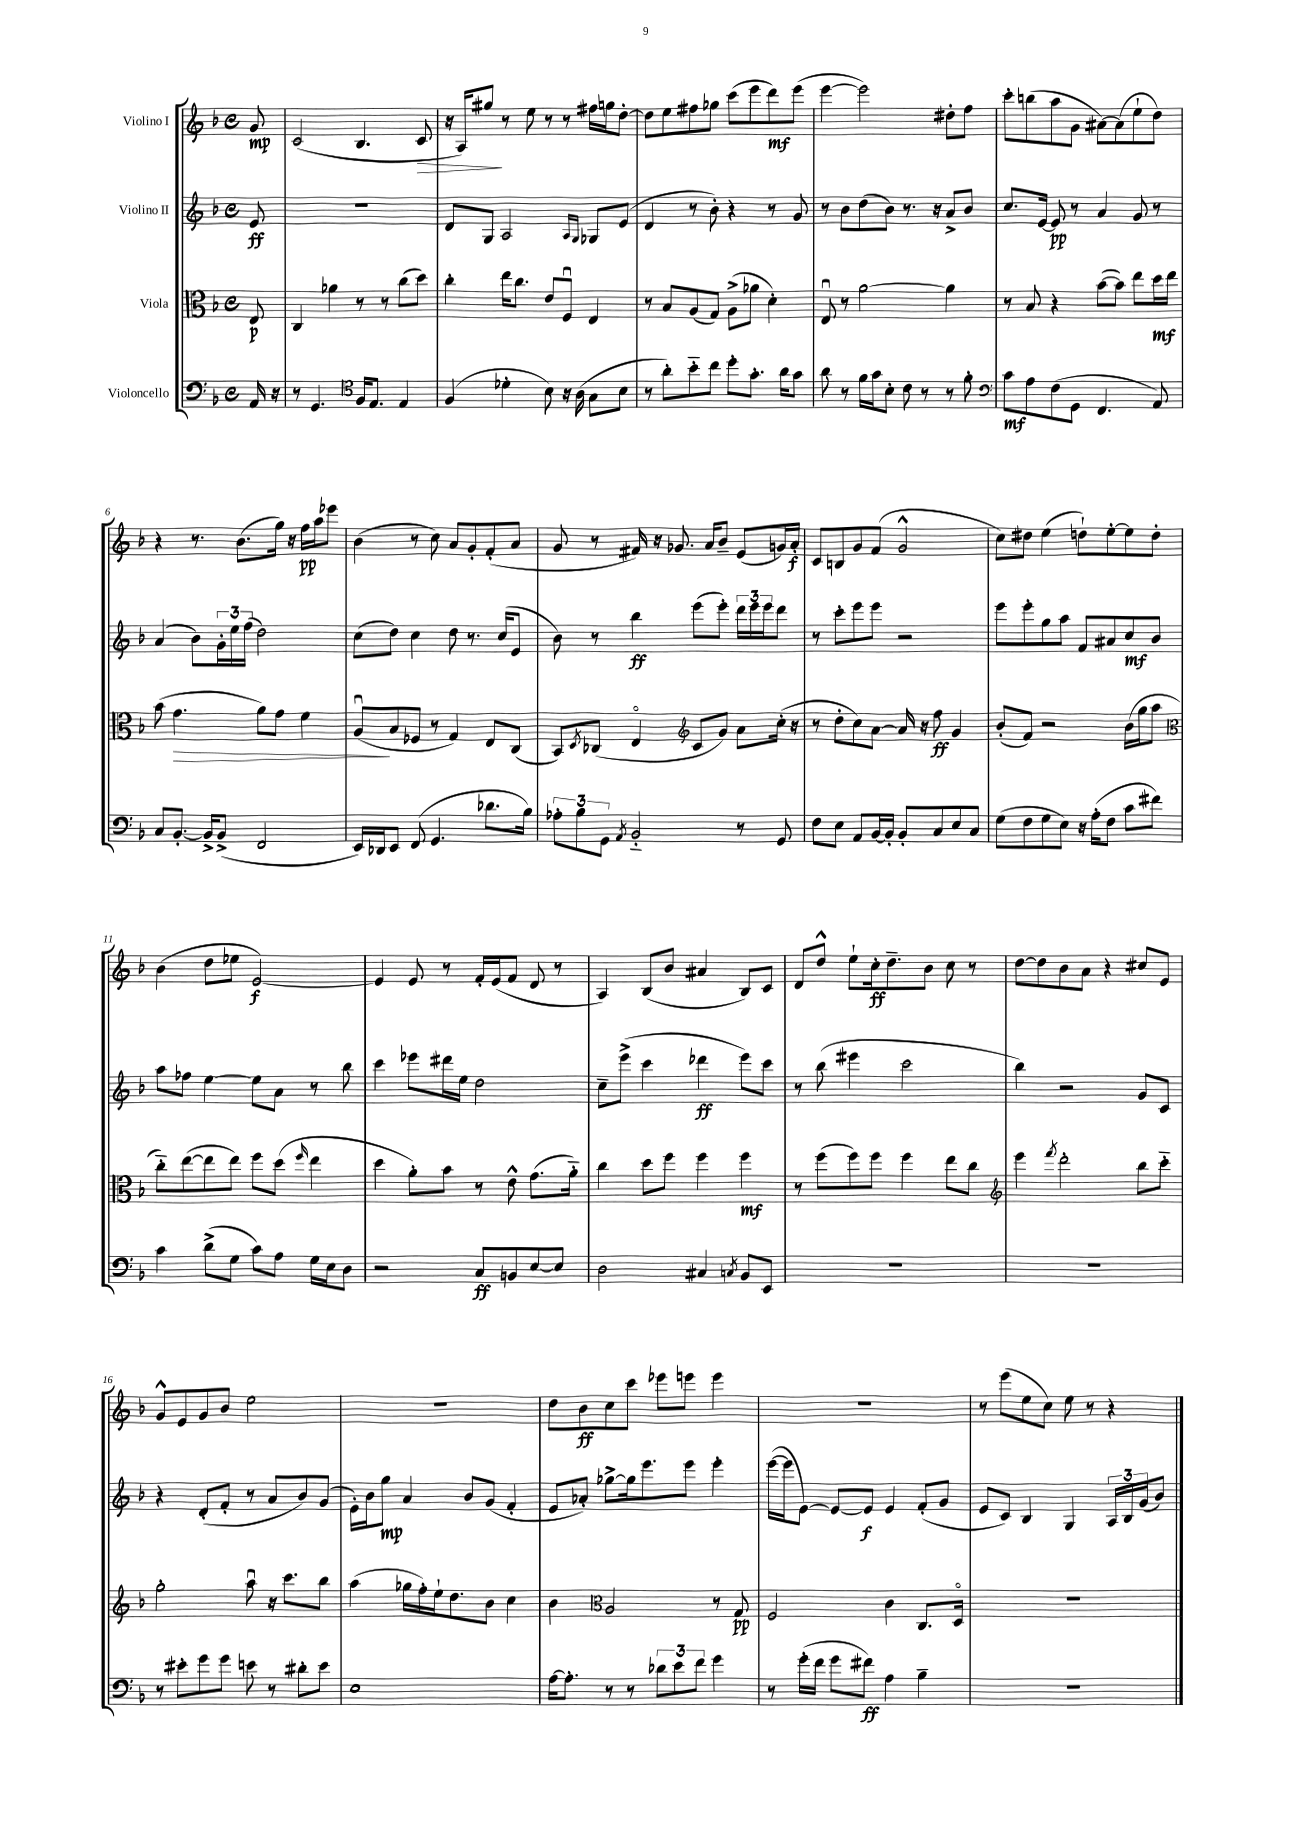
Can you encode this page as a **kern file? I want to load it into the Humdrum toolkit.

**kern	**dynam	**kern	**dynam	**kern	**dynam	**kern	**dynam
*part4	*part4	*part3	*part3	*part2	*part2	*part1	*part1
*staff4	*staff4	*staff3	*staff3	*staff2	*staff2	*staff1	*staff1
*I"Violoncello	*	*I"Viola	*	*I"Violino II	*	*I"Violino I	*
*clefF4	*	*clefC3	*	*clefG2	*	*clefG2	*
*k[b-]	*	*k[b-]	*	*k[b-]	*	*k[b-]	*
*M4/4	*	*M4/4	*	*M4/4	*	*M4/4	*
*met(c)	*	*met(c)	*	*met(c)	*	*met(c)	*
=	=	=	=	=	=	=	=
16AA/	.	8E/	p	8e/	ff	8g/	mp
16r	.	.	.	.	.	.	.
=1	=1	=1	=1	=1	=1	=1	=1
8r	.	4C/	.	1r	.	(2c/	.
4.GG/	.	.	.	.	.	.	.
.	.	4a-X\	.	.	.	.	.
*clefC4	*	*	*	*	*	*	*
16F/KL	.	8r	.	.	.	4.B-/	.
8.E/J	.	.	.	.	.	.	.
.	.	8r	.	.	.	.	.
4E/	.	(8cc\L	.	.	.	.	.
!	!	!	!	!	!	!	!LO:HP:b
.	.	8dd\J)	.	.	.	8c/	>
=2	=2	=2	=2	=2	=2	=2	=2
(4F/	.	4cc'\	.	8d/L	.	16r	.
.	.	.	.	.	.	16A/KL)	.
.	.	.	.	8G/J	.	8gg#X/J	.
4d-X'\	.	16ee\KL	.	2A/	.	8r	]
.	.	8.cc\J	.	.	.	.	.
.	.	.	.	.	.	8ee\	.
8B-\)	.	8e/L	.	.	.	8r	.
16r	.	8Fu/J	.	.	.	8r	.
(16A\	.	.	.	.	.	.	.
.	.	.	.	16qqA/LL	.	.	.
.	.	.	.	16qqG/JJ	.	.	.
8G\L	.	4E/	.	8G-X/L	.	16ff#X\LL	.
.	.	.	.	.	.	16ggn\J	.
8B-\J	.	.	.	(8e/J	.	[8dd'\J	.
=3	=3	=3	=3	=3	=3	=3	=3
8r	.	8r	.	4d/	.	8dd\L]	.
8a'\L)	.	8B-/L	.	.	.	8ee\	.
8b-\	.	(8A/	.	8r	.	8ff#X\	.
8cc\J	.	8G/J)	.	8b-'\)	.	8gg-X\J	.
8dd'\L	.	(8A^\L	.	4r	.	(8ccc\L	.
8.g'\J	.	8a-X\J	.	.	.	8eee\	.
.	.	4d'\)	.	8r	.	8ddd\)	mf
16a\KL	.	.	.	.	.	.	.
8g\J	.	.	.	8g/	.	(8eee\J	.
=4	=4	=4	=4	=4	=4	=4	=4
8a\	.	8Eu/	.	8r	.	[4eee\	.
8r	.	8r	.	8b-\L	.	.	.
16f\LL	.	[2a\	.	(8dd\	.	2eee\])	.
16g\J	.	.	.	.	.	.	.
8B-'\J	.	.	.	8b-\J)	.	.	.
8c\	.	.	.	8.r	.	.	.
8r	.	.	.	.	.	.	.
.	.	.	.	16r	.	.	.
8r	.	4a\]	.	8a^/L	.	8dd#X'\L	.
8f'\	.	.	.	8b-/J	.	8ff\J	.
=5	=5	=5	=5	=5	=5	=5	=5
*clefF4	*	*	*	*	*	*	*
8c\L	mf	8r	.	8.cc/L	.	8ccc'\L	.
8A\	.	8B-/	.	.	.	(8bbn\	.
.	.	.	.	[16e/Jk	.	.	.
(8F\	.	4r	.	8e/]	pp	8aa\	.
8GG\J	.	.	.	8r	.	8g\J	.
4.FF/	.	([8b-\L	.	4a/	.	[8a#X\L)	.
.	.	8b-\J])	.	.	.	(8a#\]	.
.	.	8ee\L	.	8g/	.	8ee`\	.
8AA/)	.	16dd\L	mf	8r	.	8dd\J)	.
.	.	16ee\JJ	.	.	.	.	.
!!LO:LB:g=z
=6	=6	=6	=6	=6	=6	=6	=6
8C/L	.	(8b-\	.	(4a/	.	4r	.
!	!	!	!LO:HP:b	!	!	!	!
[8.BB-'/J	.	4.g\	>	.	.	.	.
.	.	.	.	8b-\L)	.	8.r	.
16BB-^/KL]	.	.	.	.	.	.	.
(8BB-^/J	.	.	.	24g'\L	.	.	.
.	.	.	.	24ee\	.	.	.
.	.	.	.	.	.	(8.b-\L	.
.	.	.	.	(24ff\JJ	.	.	.
2FF/	.	8a\L)	.	2dd\)	.	.	.
.	.	8g\J	.	.	.	16gg\Jk)	.
.	.	.	.	.	.	16r	.
.	.	4f\	.	.	.	16ff\LL	pp
.	.	.	.	.	.	16aa\J	.
.	.	.	.	.	.	8eee-X\J	.
=7	=7	=7	=7	=7	=7	=7	=7
16EE/LL)	.	(8Au/L	.	(8cc\L	.	(4b-\	.
16DD-X/J	.	.	.	.	.	.	.
8EE/J	.	8B-/	]	8dd\J)	.	.	.
(8FF/	.	8F-X/J	.	4cc\	.	8r	.
4.GG/	.	8r	.	.	.	8cc\)	.
.	.	4G/)	.	8dd\	.	8a/L	.
.	.	.	.	8.r	.	8g'/	.
8.d-X\L	.	8E/L	.	.	.	(8f'/	.
.	.	.	.	(16cc/KL	.	.	.
.	.	(8C/J	.	8e/J	.	8a/J	.
16B-\Jk)	.	.	.	.	.	.	.
=8	=8	=8	=8	=8	=8	=8	=8
12A-X'\L	.	8BB-/L)	.	8b-\)	.	8g/	.
12B-\	.	.	.	.	.	.	.
.	.	8qD/	.	.	.	.	.
.	.	(8C-X/J	.	8r	.	8r	.
12GG\J	.	.	.	.	.	.	.
8qAA/	.	.	.	.	.	.	.
2BB-/	.	4E/	.	4bb-\	ff	16f#X/)	.
.	.	.	.	.	.	16r	.
.	.	.	.	.	.	8.g-X/	.
*	*	*clefG2	*	*	*	*	*
.	.	8c/L	.	(8eee\L	.	.	.
.	.	.	.	.	.	16a/KL	.
.	.	8g/J)	.	8eee'\J)	.	8b-~/J	.
8r	.	8a\L	.	24ddd\LL	.	(8e/L	.
.	.	.	.	24eee\	.	.	.
.	.	.	.	24eee\J	.	.	.
8GG/	.	(16cc'\Jk	.	8ddd\J	.	16gn/L)	.
.	.	16r	.	.	.	16a'/JJ	f
=9	=9	=9	=9	=9	=9	=9	=9
8F\L	.	8r	.	8r	.	8c/L	.
8E\J	.	8dd'\L	.	8ccc'\L	.	8Bn/	.
8AA/L	.	8cc\)	.	8eee\	.	8g/	.
[16BB-/L	.	[8a\J	.	8eee\J	.	(8f/J	.
16BB-'/JJ]	.	.	.	.	.	.	.
8BB-'/L	.	16a/]	.	2r	.	2g^^/	.
.	.	16r	.	.	.	.	.
8C/	.	8ff\	ff	.	.	.	.
8E/	.	4g/	.	.	.	.	.
8C/J	.	.	.	.	.	.	.
=10	=10	=10	=10	=10	=10	=10	=10
(8G\L	.	(8b-'/L	.	8eee\L	.	8cc\L)	.
8F\	.	8f/J)	.	8eee'\	.	8dd#X\J	.
8G\	.	2r	.	8gg\	.	(4ee\	.
8E\J)	.	.	.	8aa\J	.	.	.
16r	.	.	.	8f/L	.	8ddn`\L)	.
(16A'\KL	.	.	.	.	.	.	.
8F\J	.	.	.	8a#X/	.	[8ee'\	.
8c\L	.	(16b-\LL	.	8cc/	mf	8ee\]	.
.	.	16gg\J	.	.	.	.	.
8f#X\J)	.	8aa\J	.	8b-/J	.	8dd'\J	.
!!LO:LB:g=z
=11	=11	=11	=11	=11	=11	=11	=11
*	*	*clefC3	*	*	*	*	*
4c\	.	8cc\L)	.	8aa\L	.	(4b-\	.
.	.	([8ee\	.	8ff-X\J	.	.	.
(8d^\L	.	8ee\]	.	[4ee\	.	8dd\L	.
8G\J	.	8ee\J)	.	.	.	8ee-X\J	.
8c\L)	.	8ff\L	.	8ee\L]	.	[2e/)	f
8A\J	.	(8dd\J	.	8a\J	.	.	.
.	.	16qqff/	.	.	.	.	.
16G\LL	.	4ee\	.	8r	.	.	.
16E\J	.	.	.	.	.	.	.
8D\J	.	.	.	8bb-\	.	.	.
=12	=12	=12	=12	=12	=12	=12	=12
2r	.	4dd\	.	4ccc\	.	4e/]	.
.	.	8a'\L)	.	8eee-X\L	.	8e/	.
.	.	8b-\J	.	16ddd#X\L	.	8r	.
.	.	.	.	16ee\JJ	.	.	.
8C/L	ff	8r	.	2dd\	.	16f'/LL	.
.	.	.	.	.	.	(16e/J	.
8BBn/	.	8e^^\	.	.	.	8f/J	.
[8E/	.	(8.g\L	.	.	.	8d/	.
8E/J]	.	.	.	.	.	8r	.
.	.	16a\Jk)	.	.	.	.	.
=13	=13	=13	=13	=13	=13	=13	=13
2D\	.	4cc\	.	8cc~\L	.	4A/)	.
.	.	.	.	(8eee^\J	.	.	.
.	.	8dd\L	.	4ccc\	.	(8B-/L	.
.	.	8ff\J	.	.	.	8b-/J	.
4C#X/	.	4ff\	.	4ddd-X\	ff	4a#X/	.
8qCn/	.	.	.	.	.	.	.
8BB-/L	.	4ff\	mf	8eee\L)	.	8B-/L)	.
8EE/J	.	.	.	8ccc\J	.	8c/J	.
=14	=14	=14	=14	=14	=14	=14	=14
1r	.	8r	.	8r	.	8d/L	.
.	.	(8ff\L	.	(8bb-\	.	8dd^^/J	.
.	.	8ff\)	.	4eee#X\	.	8ee`\L	.
.	.	8ff\J	.	.	.	16cc'\k	ff
.	.	.	.	.	.	8.dd~\	.
.	.	4ff\	.	2ccc\	.	.	.
.	.	.	.	.	.	8b-\J	.
.	.	8ee\L	.	.	.	8cc\	.
.	.	8cc\J	.	.	.	8r	.
=15	=15	=15	=15	=15	=15	=15	=15
*	*	*clefG2	*	*	*	*	*
1r	.	4eee\	.	4bb-\)	.	[8dd\L	.
.	.	.	.	.	.	8dd\]	.
.	.	8qfff/	.	.	.	.	.
.	.	2ddd'\	.	2r	.	8b-\	.
.	.	.	.	.	.	8a\J	.
.	.	.	.	.	.	4r	.
.	.	8bb-\L	.	8g/L	.	8cc#X/L	.
.	.	8ccc\J	.	8c/J	.	8e/J	.
!!LO:LB:g=z
=16	=16	=16	=16	=16	=16	=16	=16
8r	.	2gg'\	.	4r	.	8g^^/L	.
8e#X'\L	.	.	.	.	.	8e/	.
8g\	.	.	.	(8d'/L	.	8g/	.
8g\J	.	.	.	8f'/J	.	8b-/J	.
8en\	.	8aau\	.	8r	.	2ee\	.
8r	.	16r	.	8a/L	.	.	.
.	.	8.ccc\L	.	.	.	.	.
8d#X'\L	.	.	.	8b-/)	.	.	.
8e\J	.	8bb-\J	.	(8g/J	.	.	.
=17	=17	=17	=17	=17	=17	=17	=17
1E	.	(4aa\	.	16e'\LL)	.	1r	.
.	.	.	.	16b-\J	.	.	.
.	.	.	.	8gg\J	mp	.	.
.	.	16gg-X\LL	.	4a/	.	.	.
.	.	16ff'\)	.	.	.	.	.
.	.	16ee`\J	.	.	.	.	.
.	.	8.dd\	.	.	.	.	.
.	.	.	.	8b-/L	.	.	.
.	.	8b-\J	.	(8g/J	.	.	.
.	.	4cc\	.	4f'/	.	.	.
=18	=18	=18	=18	=18	=18	=18	=18
[16A\KL	.	4b-\	.	8e/L	.	8dd\L	.
8.A'\J]	.	.	.	.	.	.	.
.	.	.	.	8a-X'/J)	.	8b-\	ff
*	*	*clefC3	*	*	*	*	*
8r	.	2A/	.	[8gg-X^\L	.	8cc\	.
8r	.	.	.	16gg-\k]	.	8ccc\J	.
.	.	.	.	8.eee\	.	.	.
12d-X\L	.	.	.	.	.	8eee-X\L	.
12e\	.	.	.	.	.	.	.
.	.	.	.	8eee\J	.	8eeen\J	.
12f\J	.	.	.	.	.	.	.
4g\	.	8r	.	4eee'\	.	4eee\	.
.	.	8G/	pp	.	.	.	.
=19	=19	=19	=19	=19	=19	=19	=19
8r	.	2F/	.	([16eee\LL	.	1r	.
.	.	.	.	16eee\J]	.	.	.
(16g'\LL	.	.	.	[8e\J)	.	.	.
16f\JJ	.	.	.	.	.	.	.
8g\L	.	.	.	8e/L_	.	.	.
8f#X\J)	ff	.	.	8e/J]	f	.	.
4A\	.	4c\	.	4e/	.	.	.
4B-~\	.	8.C/L	.	(8f'/L	.	.	.
.	.	.	.	8g/J	.	.	.
.	.	16D/Jk	.	.	.	.	.
=20	=20	=20	=20	=20	=20	=20	=20
1r	.	1r	.	8e/L	.	8r	.
.	.	.	.	8c/J)	.	(8eee\L	.
.	.	.	.	4B-/	.	8ee\	.
.	.	.	.	.	.	8cc\J)	.
.	.	.	.	4G/	.	8ee\	.
.	.	.	.	.	.	8r	.
.	.	.	.	24A/LL	.	4r	.
.	.	.	.	24B-/	.	.	.
.	.	.	.	(24g/J	.	.	.
.	.	.	.	8b-/J)	.	.	.
==	==	==	==	==	==	==	==
*-	*-	*-	*-	*-	*-	*-	*-
